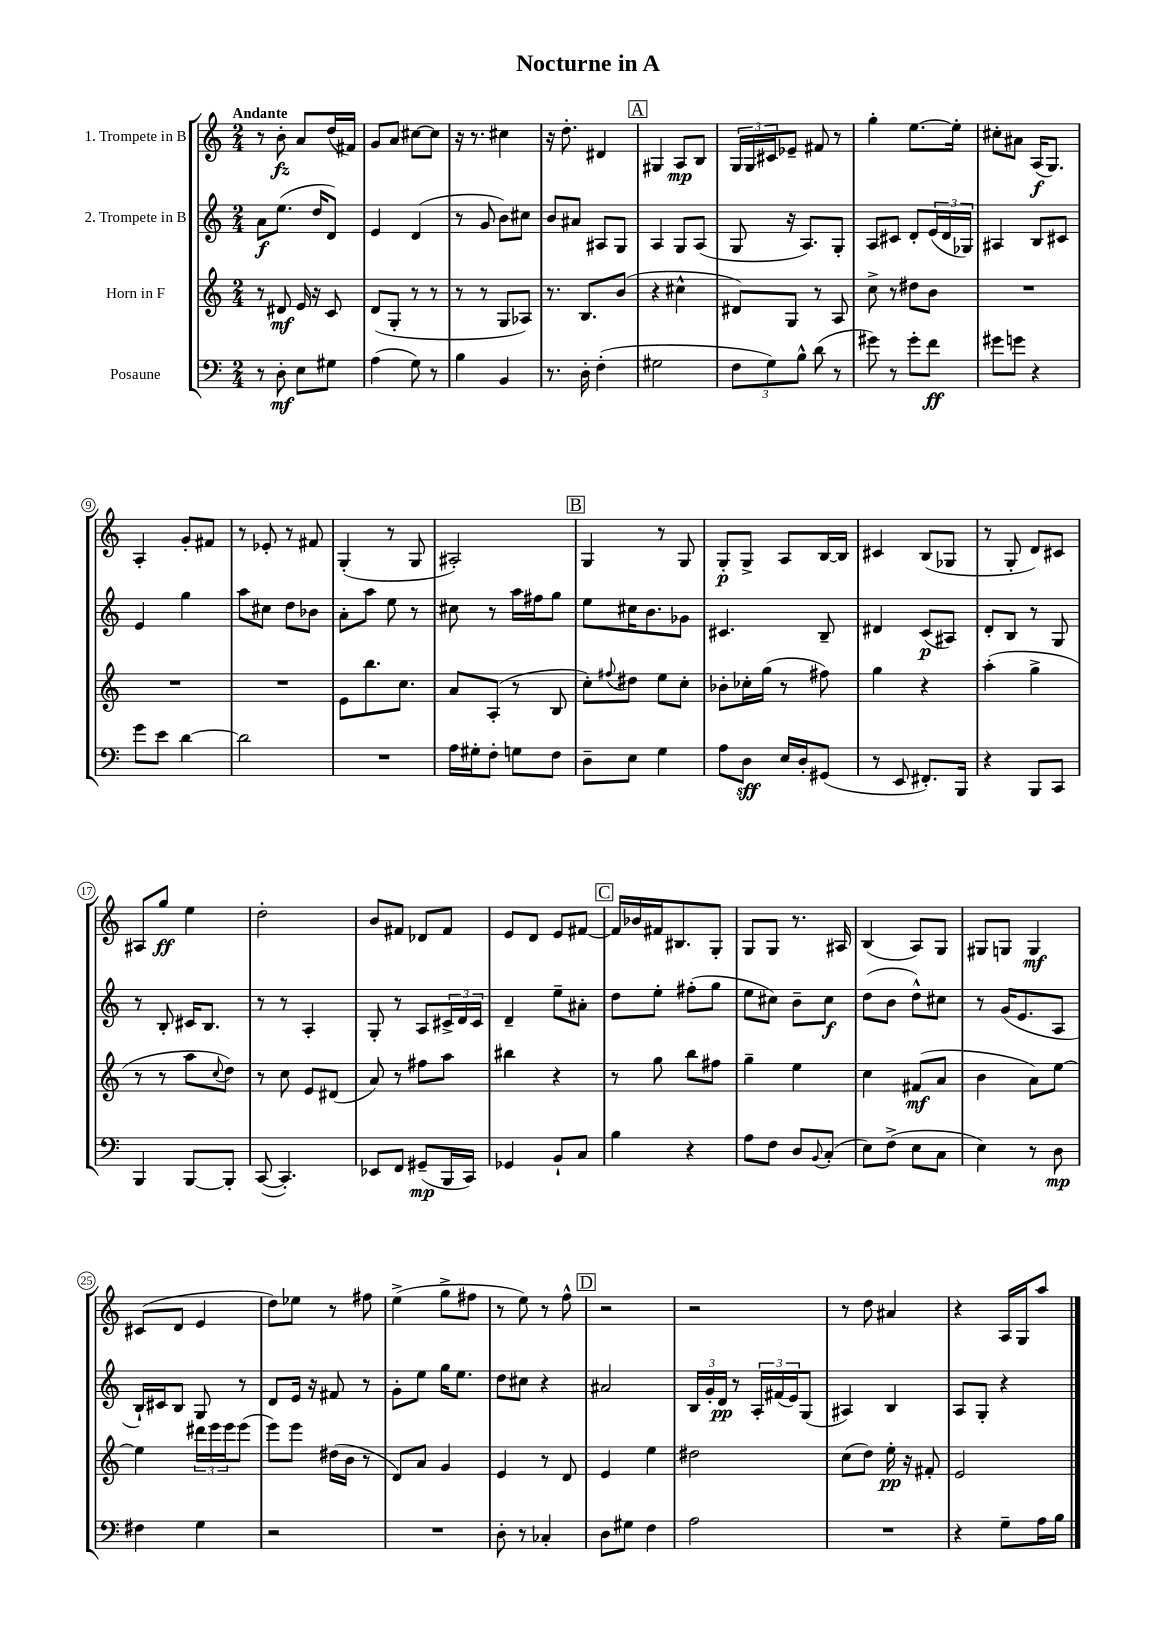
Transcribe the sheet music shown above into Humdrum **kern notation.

**kern	**kern	**kern	**kern
*staff4	*staff3	*staff2	*staff1
*clefF4	*clefG2	*clefG2	*clefG2
*k[]	*k[]	*k[]	*k[]
*M2/4	*M2/4	*M2/4	*M2/4
8r	8r	8a\L	8r
8D'\	8d#/	(8.ee\J	8b'\
8E\L	16e/	.	8a/L
.	16r	16dd/LK	.
8G#\J	8c/	8d/J)	(16dd/L
.	.	.	16f#/JJ)
=	=	=	=
(4A\	(8d/L	4e/	8g/L
.	8G'/J	.	8a/J
8G\)	8r	(4d/	[8cc#\L
8r	8r	.	8cc#\]J
=	=	=	=
4B\	8r	8r	16r
.	.	.	8.r
.	8r	8g/	.
4BB/	8G/L	8b\L)	4cc#\
.	8A-/J)	8cc#\J	.
=	=	=	=
8.r	8.r	8b/L	16r
.	.	.	8.dd'\
.	.	8a#/J	.
16D'\	8.B/L	.	.
(4F'\	.	8A#/L	4d#/
.	(8b/J	8G/J	.
=	=	=	=
2G#\	4r	4A/	4G#/
.	4cc#^^\	8G/L	8A/L
.	.	(8A/J	8B/J
=	=	=	=
12F\L	8d#/L)	8G/	24G/LL
.	.	.	24G/
12G\)	.	.	24c#/J
.	8G/J	16r	8e-~/J
12B^^\J	.	.	.
.	.	8.A/L)	.
(8d\	8r	.	8f#/
8r	8A/	8G'/J	8r
=	=	=	=
8g#\)	8cc^\	8A/L	4gg'\
8r	8r	8c#/J	.
8g#'\L	8dd#\L	8d'/L	[8.ee\L
8f\J	8b\J	(24e/L	.
.	.	24d/	.
.	.	.	16ee'\]Jk
.	.	24G-/JJ)	.
=	=	=	=
8g#\L	2r	4A#/	8cc#'\L
8g\J	.	.	8a#\J
4r	.	8B/L	(16A/LK
.	.	.	8.G/J)
.	.	8c#/J	.
=	=	=	=
8g\L	2r	4e/	4A'/
8e\J	.	.	.
[4d\	.	4gg\	8g'/L
.	.	.	8f#/J
=	=	=	=
2d\]	2r	8aa\L	8r
.	.	8cc#\J	8e-'/
.	.	8dd\L	8r
.	.	8b-\J	8f#/
=	=	=	=
2r	8e\L	8a'\L	(4G'/
.	8.bb\	8aa\J	.
.	.	8ee\	8r
.	8.cc\J	.	.
.	.	8r	8G/
=	=	=	=
16A\LL	8a/L	8cc#\	2A#'/)
16G#'\J	.	.	.
8F'\J	(8A'/J	8r	.
8G\L	8r	16aa\LL	.
.	.	16ff#\J	.
8F\J	8B/	8gg\J	.
=	=	=	=
8D~\L	8cc'\L)	8ee\L	4G/
.	8qqff#/	.	.
8E\J	8dd#\J	16cc#\K	.
.	.	8.b\	.
4G\	8ee\L	.	8r
.	8cc'\J	8g-\J	8G/
=	=	=	=
8A\L	8b-'\L	4.c#/	8G'/L
8D\J	16cc-'\L	.	8G^/J
.	(16gg\JJ	.	.
16E/LL	8r	.	8A/L
16D'/J	.	.	.
(8GG#/J	8ff#\)	8B~/	[16B/L
.	.	.	16B/]JJ
=	=	=	=
8r	4gg\	4d#/	4c#/
8EE/	.	.	.
8.FF#'/L)	4r	(8c/L	(8B/L
.	.	8A#/J)	8G-/J
16BBB/Jk	.	.	.
=	=	=	=
4r	(4aa'\	8d'/L	8r
.	.	8B/J	8G'/
8BBB/L	4gg^\	8r	8d/L)
8CC/J	.	8G/	8c#/J
=	=	=	=
4BBB/	8r	8r	8A#/L
.	8r	8B'/	8gg/J
[8BBB/L	8aa\L	16c#/LK	4ee\
.	.	8.B/J	.
.	8qqcc/	.	.
8BBB'/]J	8dd\J)	.	.
=	=	=	=
([8CC/	8r	8r	2dd'\
4.CC'/])	8cc\	8r	.
.	8e/L	4A'/	.
.	(8d#/J	.	.
=	=	=	=
8EE-/L	8a/)	8G'/	8b/L
8FF/J	8r	8r	8f#/J
(8GG#~/L	8ff#\L	8A/L	8d-/L
16BBB/L	8aa\J	24c#^/L	8f#/J
.	.	24d/	.
16CC/JJ)	.	.	.
.	.	24c#/JJ	.
=	=	=	=
4GG-/	4bb#\	4d~/	8e/L
.	.	.	8d/J
8BB`/L	4r	8ee~\L	8e/L
8C/J	.	8a#'\J	[8f#/J
=	=	=	=
4B\	8r	8dd\L	16f#/]LL
.	.	.	16b-/
.	8gg\	8ee'\J	16f#/J
.	.	.	8.B#/
4r	8bb\L	(8ff#'\L	.
.	8ff#\J	8gg\J	8G'/J
=	=	=	=
8A\L	4gg~\	8ee\L	8G/L
8F\J	.	8cc#\J)	8G/J
8D/L	4ee\	8b~\L	8.r
8qqBB/	.	.	.
(8C'/J	.	8cc#\J	.
.	.	.	16A#/
=	=	=	=
8E\L)	4cc\	(8dd\L	(4B/
(8F^\J	.	8b\J	.
8E\L	(8f#/L	8dd^^\L)	8A/L)
8C\J	8a/J	8cc#\J	8G/J
=	=	=	=
4E\)	4b\	8r	8G#/L
.	.	(16g/LK	8G/J
.	.	8.e/	.
8r	8a\L)	.	4G/
8D\	[8ee\J	8A/J	.
=	=	=	=
4F#\	4ee\]	16B`/LL)	(8c#/L
.	.	16c#/J	.
.	.	8B/J	8d/J
4G\	24ddd#\LL	8G/	4e/
.	24eee\	.	.
.	24eee\J	.	.
.	(8eee\J	8r	.
=	=	=	=
2r	8eee\L)	8d/L	8dd\L)
.	8eee\J	16e/Jk	8ee-\J
.	.	16r	.
.	(16dd#\LL	8f#/	8r
.	16b\JJ	.	.
.	8r	8r	8ff#\
=	=	=	=
2r	8d/L)	8g'\L	(4ee^\
.	8a/J	8ee\J	.
.	4g/	16gg\LK	8gg^\L
.	.	8.ee\J	.
.	.	.	8ff#\J
=	=	=	=
8D'\	4e/	8dd\L	8r
8r	.	8cc#\J	8ee\)
4C-'/	8r	4r	8r
.	8d/	.	8ff^^\
=	=	=	=
8D\L	4e/	2a#/	2r
8G#\J	.	.	.
4F\	4ee\	.	.
=	=	=	=
2A\	2dd#\	24B/LL	2r
.	.	24g'/	.
.	.	24d/JJ	.
.	.	8r	.
.	.	24A'/LL	.
.	.	(24f#/	.
.	.	24e/J)	.
.	.	(8G/J	.
=	=	=	=
2r	(8cc\L	4A#/)	8r
.	8dd\J)	.	8dd\
.	16ee'\	4B/	4a#/
.	16r	.	.
.	8f#'/	.	.
=	=	=	=
4r	2e/	8A/L	4r
.	.	8G'/J	.
8G~\L	.	4r	16A/LL
.	.	.	16G/J
16A\L	.	.	8aa/J
16B\JJ	.	.	.
==	==	==	==
*-	*-	*-	*-
